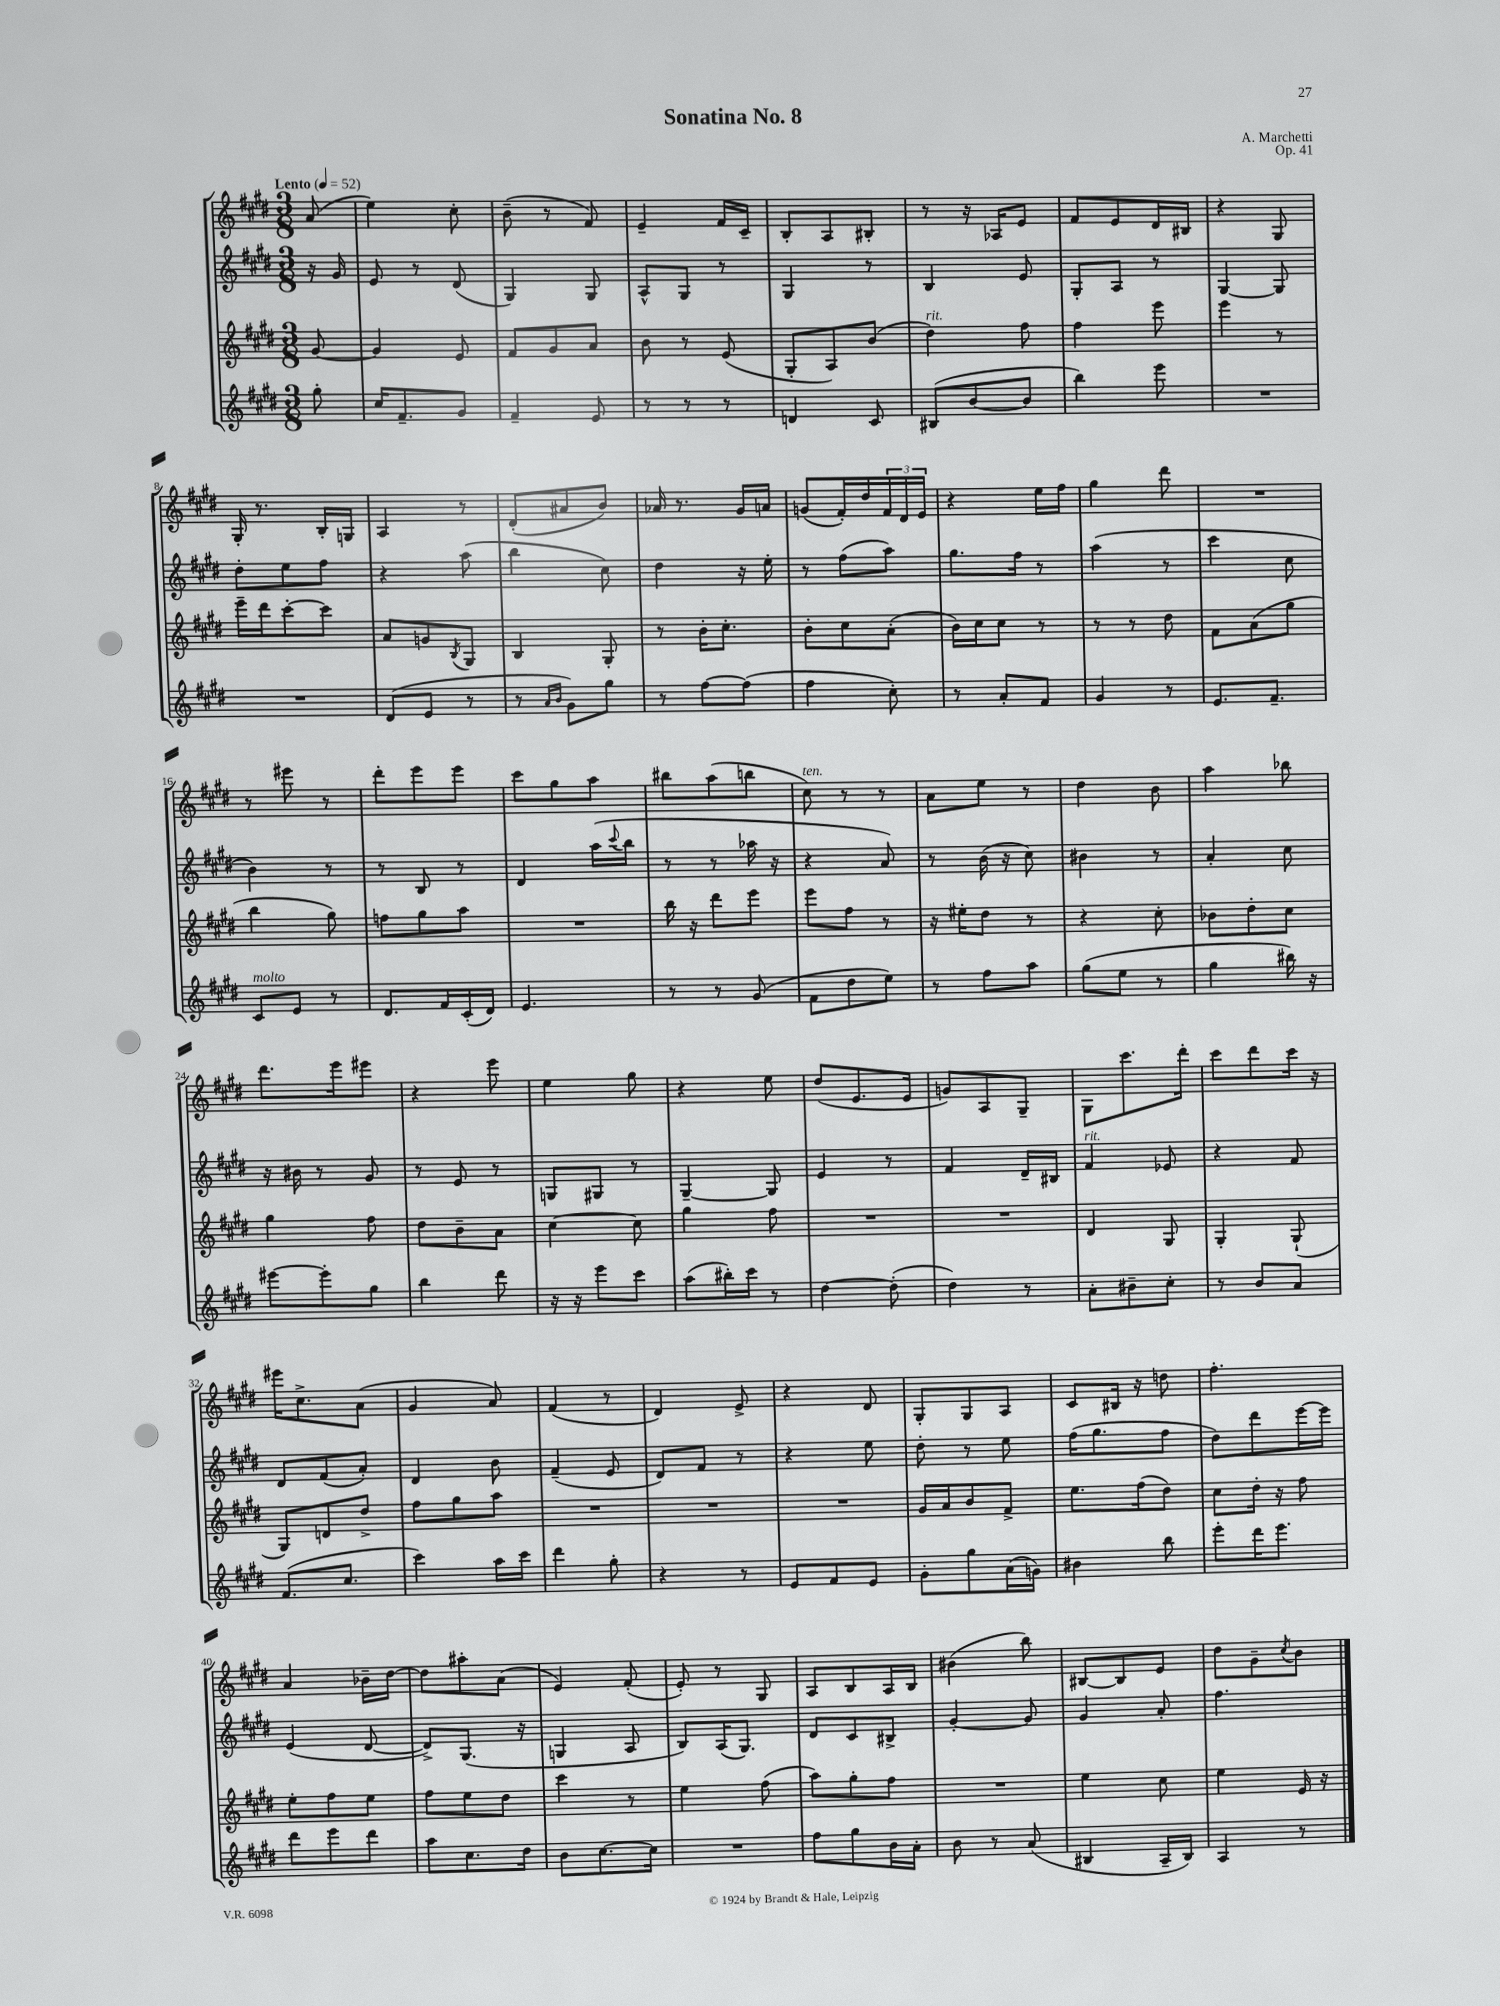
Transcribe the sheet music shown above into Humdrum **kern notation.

**kern	**kern	**kern	**kern
*staff4	*staff3	*staff2	*staff1
*clefG2	*clefG2	*clefG2	*clefG2
*k[f#c#g#d#]	*k[f#c#g#d#]	*k[f#c#g#d#]	*k[f#c#g#d#]
*M3/8	*M3/8	*M3/8	*M3/8
*MM52	*MM52	*MM52	*MM52
8gg#'	[8g#	16r	(8a
.	.	16g#	.
=	=	=	=
16cc#	4g#]	8e	4ee)
8.f#~	.	.	.
.	.	8r	.
8g#	8e	(8d#	8cc#'
=	=	=	=
4f#~	8f#	4G#)	(8b~
.	8g#	.	8r
8e	8a	8G#	8f#)
=	=	=	=
8r	8b	8A^^	4e~
8r	8r	8G#	.
8r	(8e	8r	16f#
.	.	.	16c#~
=	=	=	=
4d	8G#'	4G#	8B'
.	8A)	.	8A
8c#	(8b	8r	8B#'
=	=	=	=
(8B#	4dd#)	4B	8r
[8b	.	.	16r
.	.	.	16A-
8b]	8ff#	8e	8e
=	=	=	=
4bb)	4ff#	8G#'	8f#
.	.	8A	8e
8eee	8eee	8r	16d#
.	.	.	16B#
=	=	=	=
4.r	4eee	[4G#	4r
.	8r	8G#]	8G#
=	=	=	=
4.r	16eee~	8dd#'	16G#'
.	16ddd#	.	8.r
.	[8ccc#'	8ee	.
.	8ccc#]	8ff#	16B'
.	.	.	16G
=	=	=	=
(8d#	8a	4r	4A
8e	8g	.	.
.	8qB	.	.
8r	8G#	(8aa	8r
=	=	=	=
8r	4B	4bb	(8d#'
16qqa	.	.	.
16qqb	.	.	.
8g#)	.	.	8a#
8gg#	8G#'	8cc#)	8b)
=	=	=	=
8r	8r	4dd#	16a-
.	.	.	8.r
[8ff#	16b'	.	.
.	8.cc#'	.	.
(8ff#]	.	16r	16g#
.	.	16ee'	16a
=	=	=	=
4ff#	8b'	8r	(8g
.	8cc#	(8ff#	16f#')
.	.	.	16dd#
8cc#')	(8a'	8aa)	24f#
.	.	.	24d#
.	.	.	24e
=	=	=	=
8r	16b)	8.gg#	4r
.	16cc#	.	.
8a'	8cc#	.	.
.	.	16ff#	.
8f#	8r	8r	16ee
.	.	.	16ff#
=	=	=	=
4g#	8r	(4aa	4gg#
.	8r	.	.
8r	8dd#	8r	8ddd#
=	=	=	=
8.e	8f#	4ccc#	4.r
.	(8a	.	.
8.f#~	.	.	.
.	8gg#	8cc#	.
=	=	=	=
8c#	4bb	4b)	8r
8e	.	.	8eee#
8r	8gg#)	8r	8r
=	=	=	=
8.d#	8ff	8r	8ddd#'
.	8gg#	8B	8eee
16f#	.	.	.
(16c#'	8aa	8r	8eee
16d#)	.	.	.
=	=	=	=
4.e	4.r	4d#	8ccc#
.	.	.	8gg#
.	.	(16aa	8aa
.	.	8qqccc#	.
.	.	16bb	.
=	=	=	=
8r	16bb	8r	8bb#
.	16r	.	.
8r	8ddd#	8r	(8aa
(8g#	8eee	16aa-	8bb
.	.	16r	.
=	=	=	=
8f#	8eee	4r	8cc#)
8dd#	8ff#	.	8r
8ee)	8r	8a)	8r
=	=	=	=
8r	16r	8r	8a
.	16ee#'	.	.
8ff#	8dd#	(16b	8ee
.	.	16r	.
8aa	8r	8cc#)	8r
=	=	=	=
(8gg#	4r	4b#	4dd#
8ee	.	.	.
8r	8cc#'	8r	8b
=	=	=	=
4gg#	8b-	4a'	4aa
.	8dd#'	.	.
16bb#)	8cc#	8cc#	8bb-
16r	.	.	.
=	=	=	=
[8eee#	4gg#	16r	8.ddd#
.	.	16b#	.
8eee#']	.	8r	.
.	.	.	16eee
8gg#	8ff#	8g#	8eee#
=	=	=	=
4bb	8dd#	8r	4r
.	8b~	8e	.
8ddd#	8a	8r	8eee
=	=	=	=
16r	[4cc#	8G	4ee
16r	.	.	.
8eee	.	8G#	.
8ccc#	8cc#]	8r	8gg#
=	=	=	=
(8aa	4gg#	[4G#~	4r
16bb#')	.	.	.
16ccc#	.	.	.
8r	8ff#	8G#]	8ee
=	=	=	=
[4dd#	4.r	4e	(8dd#
.	.	.	8.e
(8dd#']	.	8r	.
.	.	.	16e
=	=	=	=
4dd#)	4.r	4f#	8g)
.	.	.	8A
8r	.	16d#~	8G#~
.	.	16B#	.
=	=	=	=
8a'	4d#	4f#	8G#
8b#~	.	.	8.ccc#
8cc#'	8G#	8e-	.
.	.	.	16ddd#'
=	=	=	=
8r	4G#'	4r	8ccc#
8b	.	.	8ddd#
8a	(8G#`	8f#	16ccc#
.	.	.	16r
=	=	=	=
(8.f#	8G#)	8d#	16eee#
.	.	.	8.cc#^
.	8d	(8f#	.
8.cc#	.	.	.
.	8dd#^	8a')	(8a
=	=	=	=
4ccc#)	8ff#	4d#	4g#
.	8gg#	.	.
16aa	8aa	8b	8a)
16ccc#	.	.	.
=	=	=	=
4ddd#	4.r	(4f#~	(4f#
8gg#'	.	8e	8r
=	=	=	=
4r	4.r	8d#)	4d#)
.	.	8f#	.
8r	.	8r	8e^
=	=	=	=
8e	4.r	4r	4r
8f#	.	.	.
8e	.	8ee	8d#
=	=	=	=
8g#'	16g#	8dd#'	8G#'
.	16a	.	.
8gg#	8b	8r	8G#
(16a	8f#^	8ee	8A
16g)	.	.	.
=	=	=	=
4b#	8.ee	(16ff#	8c#
.	.	8.gg#	.
.	.	.	16B#
.	(16ff#	.	16r
8bb	8dd#)	8ff#	8dd
=	=	=	=
8eee'	8cc#	8dd#)	4.ff#'
16ddd#	16dd#'	8ddd#	.
8.eee	16r	.	.
.	8ff#	[16eee	.
.	.	16eee]	.
=	=	=	=
8ddd#	8ee'	(4e	4a
8eee	8ff#	.	.
8ddd#	8ee	[8d#	16b-~
.	.	.	[16dd#
=	=	=	=
8aa	8ff#	8d#^])	8dd#]
8.cc#	8ee	(8.G#	8aa#'
.	8dd#	.	(8a
16dd#	.	16r	.
=	=	=	=
8b	4ccc#	4G	4e)
[8.cc#	.	.	.
.	8r	8A	(8f#'
16cc#]	.	.	.
=	=	=	=
4.r	4ee	8B)	8e')
.	.	(16A	8r
.	.	8.G#)	.
.	(8ff#	.	8G#
=	=	=	=
8ff#	8aa)	8d#	8A
8gg#	8gg#'	8c#	8B
16b	8ff#	8B#^	16A
16a'	.	.	16B
=	=	=	=
8b	4.r	[4g#'	(4b#
8r	.	.	.
(8a	.	8g#]	8bb)
=	=	=	=
4B#	4ee	4g#	[8B#
.	.	.	8B#]
16A~	8cc#	8a'	8e
16B#)	.	.	.
=	=	=	=
4A	4ee	4.ff#	8dd#
.	.	.	8g#~
.	.	.	8qcc#
8r	16e	.	8b
.	16r	.	.
==	==	==	==
*-	*-	*-	*-
